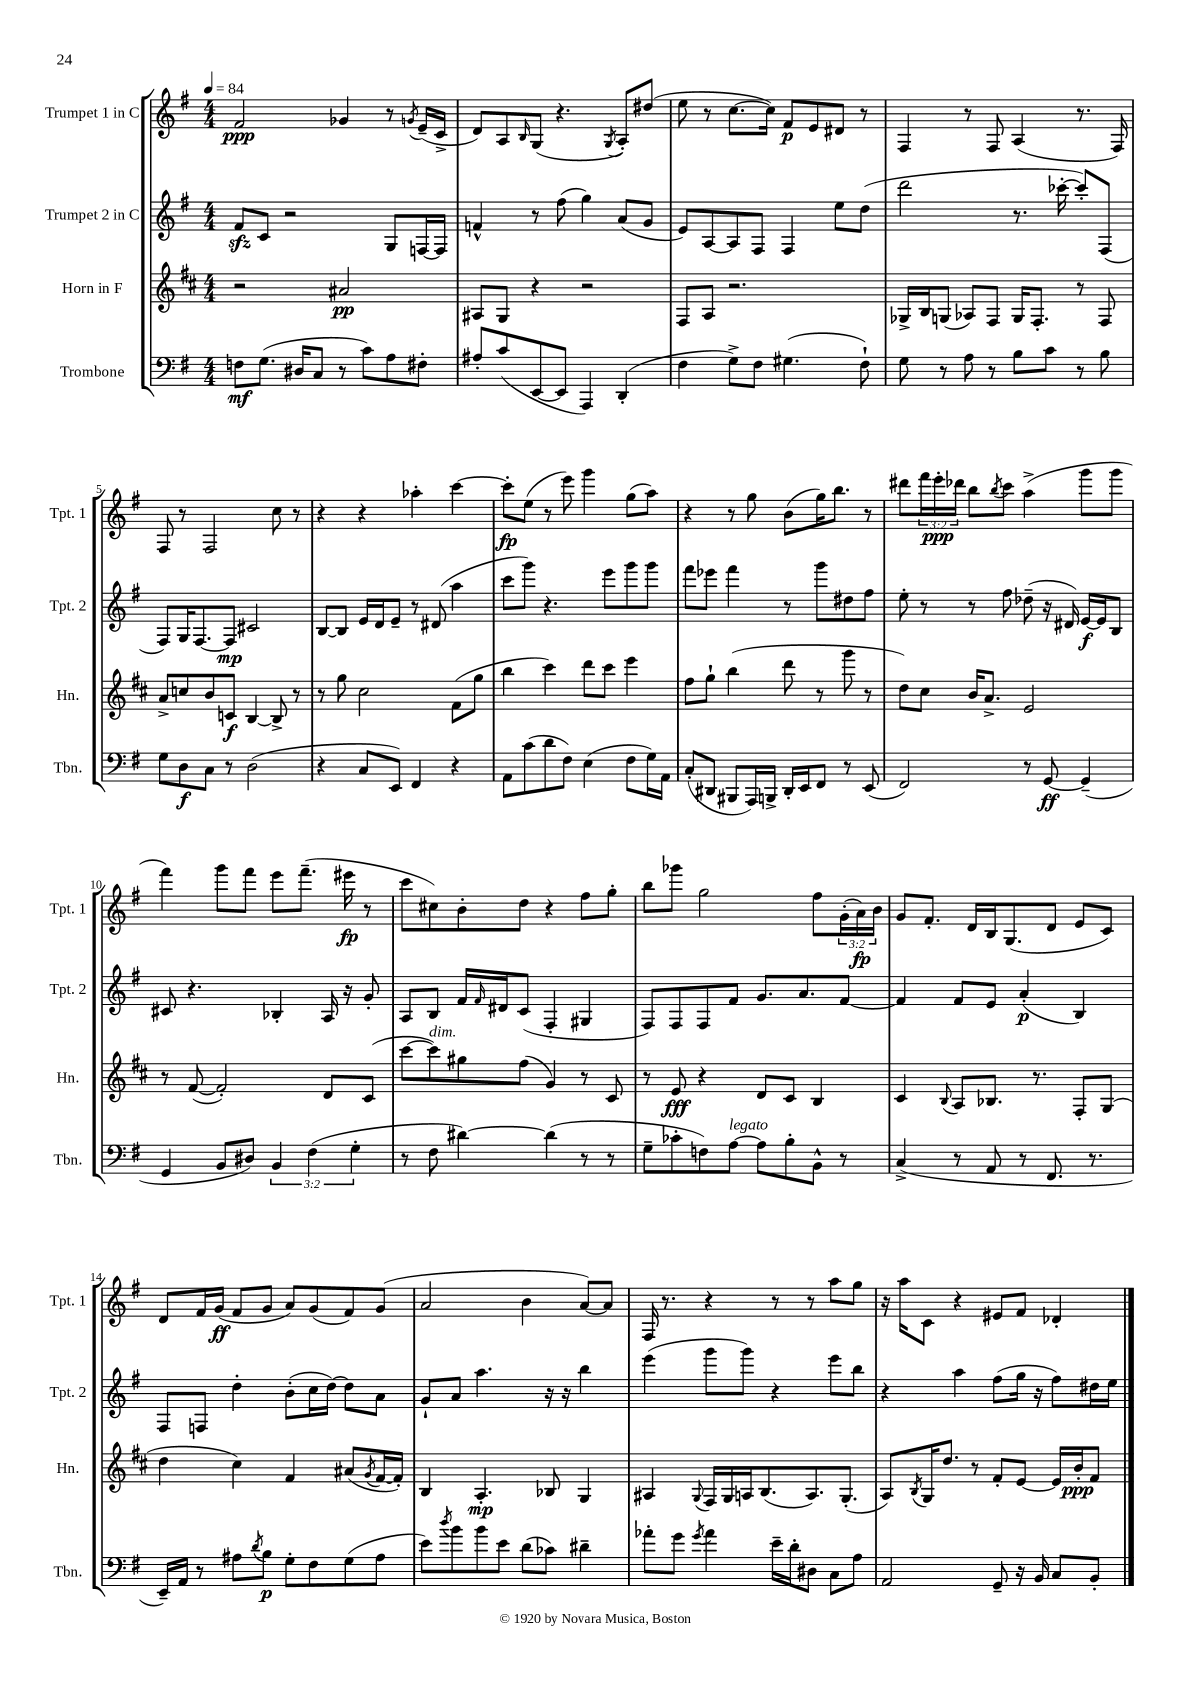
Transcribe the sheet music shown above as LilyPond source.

<<
\new StaffGroup <<
\new Staff = "s0" \with { instrumentName = "Trumpet 1 in C" shortInstrumentName = "Tpt. 1" } {
    \clef treble \key g \major \numericTimeSignature \time 4/4 \override Staff.TupletNumber.text = #tuplet-number::calc-fraction-text \tempo 4 = 84
    fis'2\ppp ges'4 r8 \acciaccatura { g'8 } e'16--( c'16-> |
    d'8) a8 \grace { b16 } g8( r4. \acciaccatura { g8 } a8-.) dis''8( |
    e''8 r8 c''8.~ c''16) fis'8\p e'8 dis'8 r8 |
    fis4 r8 fis8 a4( r8. fis16) |
    fis8 r8 fis2 c''8 r8 |
    r4 r4 aes''4-. c'''4~ |
    c'''8-.\fp e''8( r8 e'''8) g'''4 g''8( a''8) |
    r4 r8 g''8 b'8( g''16) b''8. r8 |
    dis'''8 \tuplet 3/2 { fis'''16 e'''16-.\ppp des'''16 } b''8 \acciaccatura { b''8 } c'''8 a''4->( g'''8 g'''8 |
    fis'''4) g'''8 fis'''8 e'''8 fis'''8.--( eis'''16\fp r8 |
    c'''8 cis''8) b'8-. d''8 r4 fis''8 g''8-. |
    b''8 ges'''8 g''2 fis''8 \tuplet 3/2 { g'16-.( a'16\fp) b'16 } |
    g'8 fis'8.-. d'16 b16 g8.( d'8 e'8 c'8) |
    d'8 fis'16 g'16\ff( fis'8 g'8 a'8) g'8( fis'8) g'8( |
    a'2 b'4 a'8~) a'8 |
    fis16 r8. r4 r8 r8 a''8 g''8 |
    r16 a''16 c'8 r4 eis'8 fis'8 des'4-. \bar "|." |
}
\new Staff = "s1" \with { instrumentName = "Trumpet 2 in C" shortInstrumentName = "Tpt. 2" } {
    \clef treble \key g \major \numericTimeSignature \time 4/4
    fis'8\sfz c'8 r2 g8 f16~ f16 |
    f'4-^ r8 fis''8( g''4) a'8( g'8 |
    e'8) a8~ a8 fis8 fis4 e''8 d''8( |
    d'''2 r8. ces'''16~-. ces'''8-.) fis8( |
    fis8) g16 fis8.~ fis8\mp cis'2 |
    b8~ b8 e'16 d'16 e'8-- r8 dis'8( a''4 |
    c'''8 g'''8) r4. e'''8 g'''8 g'''8 |
    fis'''8 ees'''8 fis'''4 r8 g'''8 dis''8 fis''8 |
    e''8-. r8 r8 fis''8 des''8--( r16 dis'16) e'16~\f e'16 b8 |
    cis'8 r4. bes4-. a16 r16 g'8-. |
    a8 b8 fis'16 \grace { fis'16 } dis'16 c'8( fis4-. gis4 |
    fis8) fis8 fis8 fis'8 g'8. a'8. fis'8~ |
    fis'4 fis'8 e'8 a'4-.\p( b4) |
    fis8 f8 d''4-. b'8-.( c''16 d''16~) d''8 a'8 |
    g'8-! a'8 a''4. r16 r16 b''4 |
    e'''4( g'''8 g'''8) r4 e'''8 b''8 |
    r4 a''4 fis''8( g''16 r16 fis''8) dis''16 e''16 \bar "|." |
}
\new Staff = "s2" \with { instrumentName = "Horn in F" shortInstrumentName = "Hn." } {
    \clef treble \key d \major \numericTimeSignature \time 4/4
    r2 ais'2\pp |
    ais8 g8 r4 r2 |
    fis8 a8 r2. |
    ges16-> b16 g8( aes8) fis8 g16 fis8.-. r8 fis8 |
    a'8-> c''8 b'8 c'8\f b4~ b8-> r8 |
    r8 g''8 cis''2 fis'8( g''8 |
    b''4 cis'''4) d'''8 cis'''8 e'''4 |
    fis''8 g''8-! b''4( d'''8 r8 g'''8 r8 |
    d''8) cis''8 b'16 a'8.-> e'2 |
    r8 fis'8~( fis'2-.) d'8 cis'8( |
    cis'''8~ cis'''8^\markup { \italic "dim." }) gis''8 fis''8( g'4) r8 cis'8 |
    r8 e'8\fff r4 d'8 cis'8 b4 |
    cis'4 \appoggiatura { b8 } a8 bes8. r8. fis8-. g8( |
    d''4 cis''4) fis'4 ais'8( \acciaccatura { g'8 } fis'16~ fis'16-.) |
    b4 a4.-.\mp bes8 g4 |
    ais4 \appoggiatura { g8 } fis16 g16 a16 b8.( a8.) g8.-.( |
    a8) \acciaccatura { b8 } g16 d''8. r8 fis'8-. e'8~ e'16 b'16-.\ppp fis'8 \bar "|." |
}
\new Staff = "s3" \with { instrumentName = "Trombone" shortInstrumentName = "Tbn." } {
    \clef bass \key g \major \numericTimeSignature \time 4/4 \override Staff.TupletNumber.text = #tuplet-number::calc-fraction-text
    f8\mf g8.( dis16 c8 r8 c'8) a8 fis8-. |
    ais8-. c'8( e,8~ e,8 a,,4) d,4-.( |
    fis4 g8->) fis8 gis4.( fis8-!) |
    g8 r8 a8 r8 b8 c'8 r8 b8 |
    g8 d8\f c8 r8 d2( |
    r4 c8 e,8) fis,4 r4 |
    a,8 c'8( d'8 fis8) e4( fis8 g16) a,16 |
    c8-.( dis,8 bis,,8 a,,16) b,,16-> dis,16-. e,16 fis,8 r8 e,8( |
    fis,2) r8 g,8~\ff g,4--( |
    g,4 b,8 dis8) \tuplet 3/2 { b,4 fis4( g4-. } |
    r8 fis8 dis'4~) dis'4( r8 r8 |
    g8-- ces'8-. f8) a8~^\markup { \italic "legato" } a8 b8-. b,8-^ r8 |
    c4->( r8 a,8 r8 fis,8. r8. |
    e,16--) a,16 r8 ais8 \acciaccatura { d'8 } b8\p g8-. fis8 g8( ais8 |
    e'8) \acciaccatura { d''8 } b'8 b'8 e'8 d'8( ces'8) dis'4-- |
    aes'8-. g'8 \acciaccatura { g'8 } aes'4 e'16-- d'16-. dis8 c8 a8 |
    a,2 g,8-- r16 b,16 c8 b,8-. \bar "|." |
}
>>
>>
